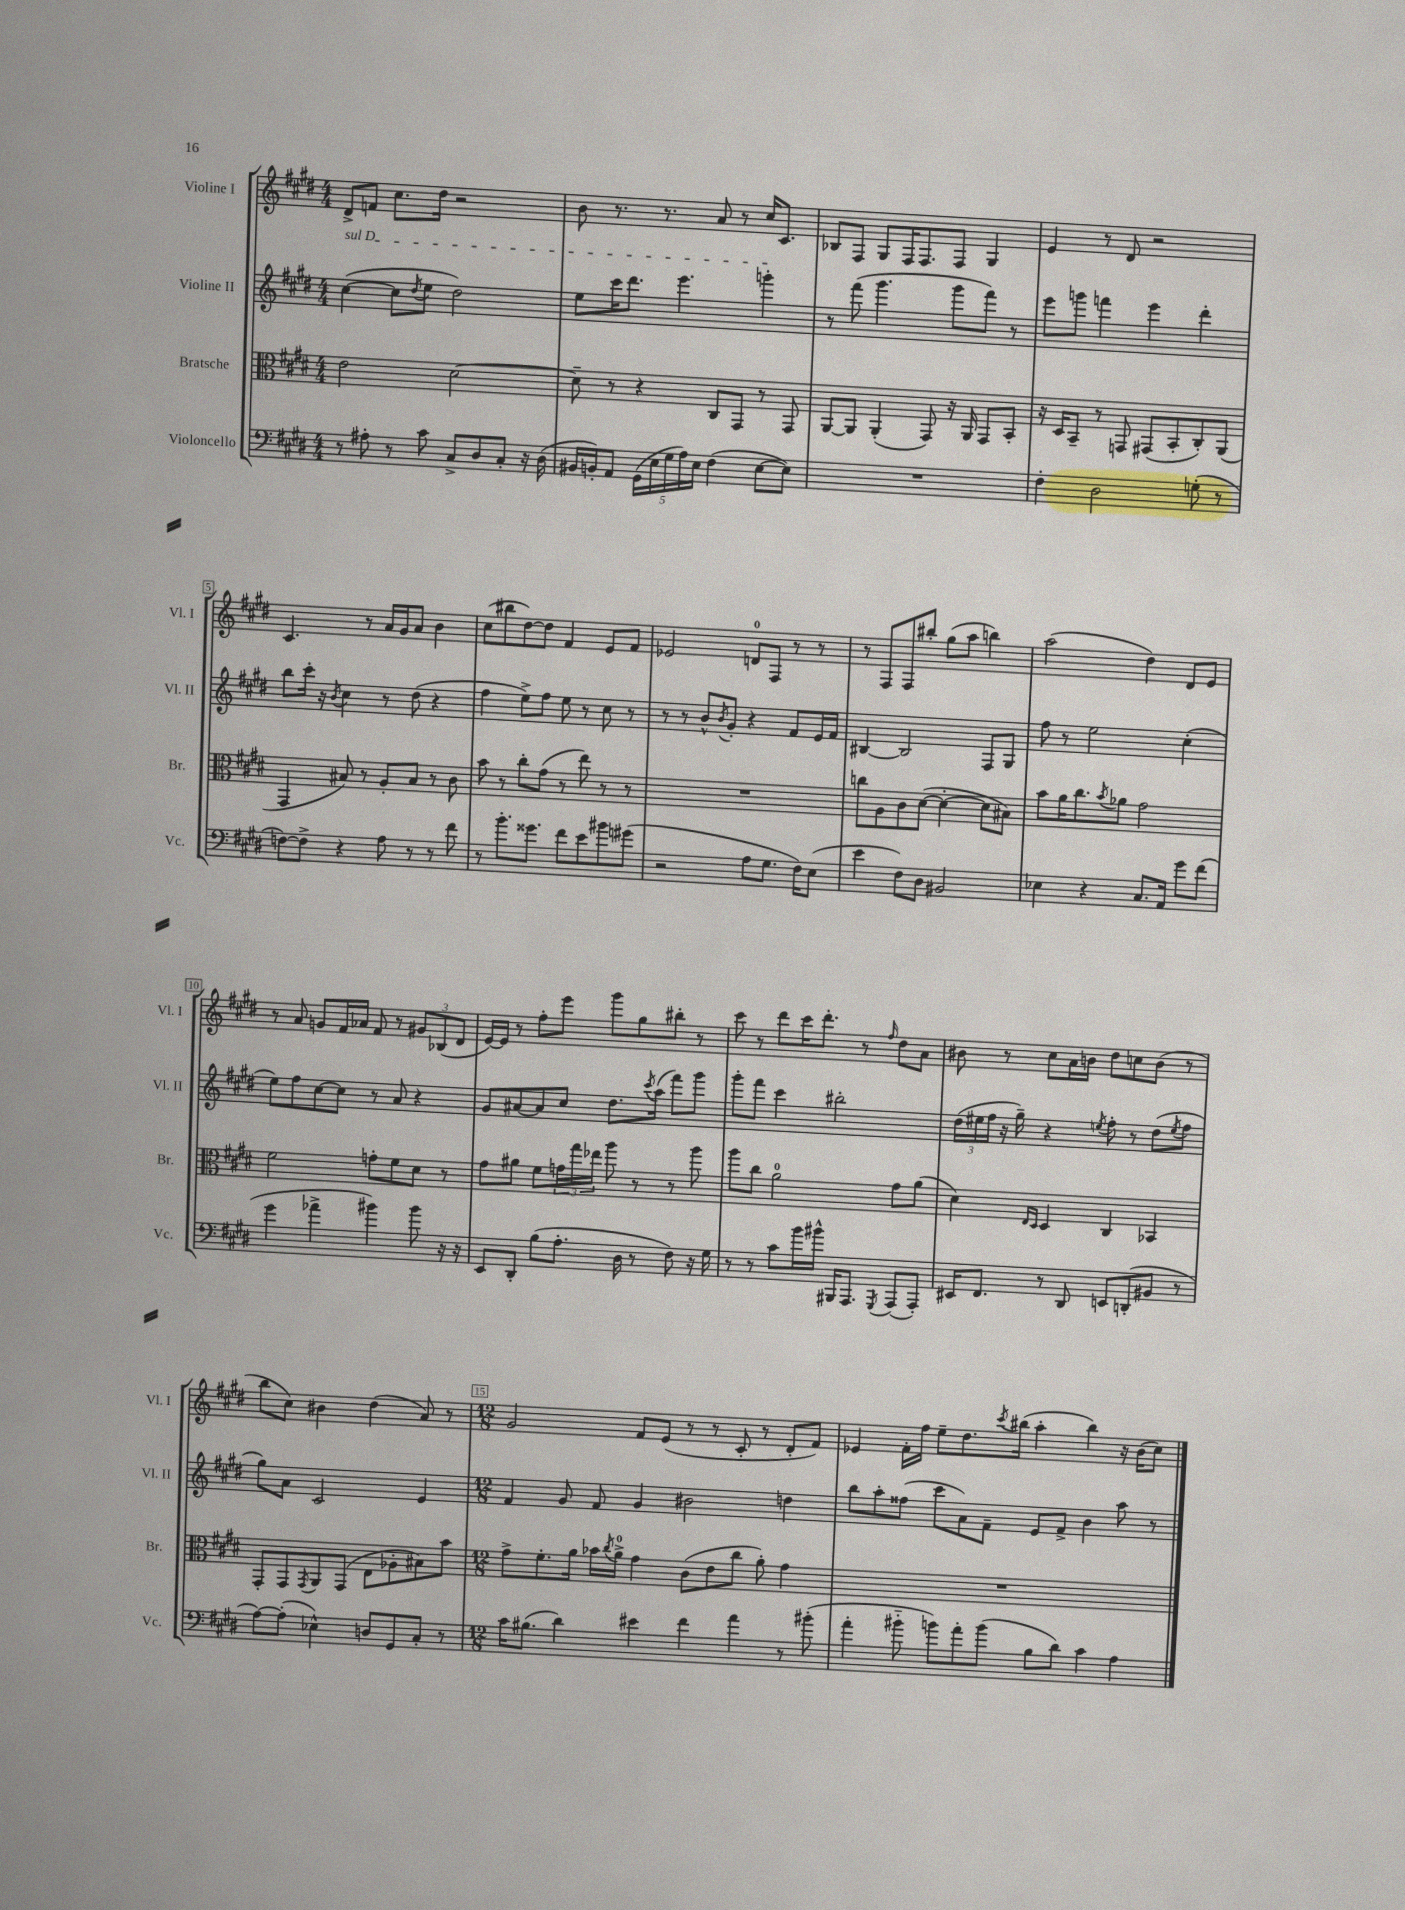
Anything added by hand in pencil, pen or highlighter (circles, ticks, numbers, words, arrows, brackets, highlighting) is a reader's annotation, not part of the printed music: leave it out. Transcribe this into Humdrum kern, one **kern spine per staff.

**kern	**kern	**kern	**kern
*staff4	*staff3	*staff2	*staff1
*clefF4	*clefC3	*clefG2	*clefG2
*k[f#c#g#d#]	*k[f#c#g#d#]	*k[f#c#g#d#]	*k[f#c#g#d#]
*M4/4	*M4/4	*M4/4	*M4/4
8r	2e	([4cc#	8d#^
8A#'	.	.	8f
8r	.	8cc#]	8.cc#
.	.	8qdd#	.
8c#	.	8ee	.
.	.	.	16dd#
8C#^	[2d#	2dd#)	2r
8D#	.	.	.
8C#'	.	.	.
16r	.	.	.
(16D#	.	.	.
=	=	=	=
16BB#	8d#~]	8ee	8b
16BB')	.	.	.
8AA	8r	16ccc#	8.r
.	.	8.ddd#	.
(20GG#	4r	.	.
20E	.	.	.
.	.	.	8.r
20G#	.	.	.
.	.	4.eee	.
20A)	.	.	.
20E	.	.	.
(4F#	8C#	.	8a
.	8GG#	.	8r
[8E	8r	4ggg'	16cc#
.	.	.	8.c#
8E])	8GG#	.	.
=	=	=	=
1r	[8AA	8r	8B-
.	8AA]	(8fff#	8F#
.	(4AA'	4.ggg#	8G#
.	.	.	16F#
.	.	.	8.F#
.	8GG#)	.	.
.	16r	8ggg#	8F#
.	16AA	.	.
.	8GG#	8fff#)	4G#
.	8BB'	8r	.
=	=	=	=
4F#'	16r	8eee	4e
.	16D#	.	.
.	8BB~	8ggg	.
2D#	8r	4fff	8r
.	8GG	.	8d#
.	(8GG#	4eee	2r
.	8BB'	.	.
(8G'	8C#')	4ddd#'	.
8r	(8AA	.	.
=	=	=	=
[8F)	4GG#	8bb	4.c#
8F^]	.	16ccc#'	.
.	.	16r	.
.	.	8qb	.
4r	8B#)	4cc#	.
.	8r	.	8r
8A	8A'	8r	16a
.	.	.	16g#
8r	8B#	(8dd#	8a
8r	8r	4r	4b
8f#	8c#	.	.
=	=	=	=
8r	8b	4ff#	(8cc#
8.b'	8r	.	8bb#
.	8cc#'	8ee^)	[8dd#)
8.g##	.	.	.
.	(8g#	8ff#	8dd#]
8f#	8r	8ee	4f#
8e	8ee)	8r	.
8b#	8r	8cc#	8e
(8g#	8r	8r	8f#
=	=	=	=
2r	1r	8r	2e-
.	.	8r	.
.	.	8b^^	.
.	.	8qb	.
.	.	8g#'	.
8A	.	4r	8d
8.G#	.	.	8F#
.	.	8f#	8r
16F#)	.	.	.
(8E	.	16e	8r
.	.	16f#	.
=	=	=	=
4e	8cc	[4B#	8r
.	8A	.	8F#
8F#)	8c#	2B#]	8F#
8D#	([8d#	.	8bb#'
2BB#	4d#'_	.	(8gg#
.	.	.	8aa
.	8d#]	8F#	4bb)
.	8B#)	8G#	.
=	=	=	=
4E-	8b	8ff#	(2aa
.	16a	8r	.
.	8.cc#	.	.
4r	.	2ee	.
.	8qb	.	.
.	8a-	.	.
8.C#	2g#	.	4dd#)
16AA	.	.	.
8g#	.	(4cc#'	8d#
(8f#	.	.	8e
=	=	=	=
4g#	2f#	8ee)	8r
.	.	8ff#	8a
4a-^	.	[8cc#	8g
.	.	8cc#]	16f#
.	.	.	16a-
4b#)	8g'	8r	8f#
.	8f#	8a	8r
8b#	8d#	4r	12g#
.	.	.	(12B-
16r	8r	.	.
.	.	.	12d#
16r	.	.	.
=	=	=	=
8EE	8g#	8g#	[16e)
.	.	.	16e]
8DD#'	8a#	[8a#	8r
(8B	8f#	8a#]	8ff#'
8.A'	24g	8cc#	8eee
.	24gg#	.	.
.	24ee-	.	.
.	8aa	8.dd#	8ggg#
16D#	.	.	.
8r	8r	.	8gg#
.	.	8qccc#	.
.	.	(16aa	.
8F#)	8r	8fff#)	8bb#'
16r	8aa	8ggg#	8r
16G#	.	.	.
=	=	=	=
8r	8aa	8ggg#'	8ccc#
8r	8cc#	8fff#	8r
8c#	2a	4ccc#	8ddd#
16b	.	.	16ccc#
16b#^^	.	.	8.ddd#'
16BBB#	.	2bb#'	.
8.AAA	.	.	.
.	.	.	8r
8qGGG#	.	.	16qqff#
(8AAA	8g#	.	8dd#
8AAA')	(8a	.	8a
=	=	=	=
16EE#	4d#)	(24dd#	8b#
.	.	24ee#	.
8.FF#	.	.	.
.	.	24ff#	.
.	.	16r	8r
.	.	16gg#~)	.
.	16qqE	.	.
.	16qqD#	.	.
8r	4D#	4r	8cc#
8DD#	.	.	16a
.	.	.	16b
.	.	8qee	.
8EE	4C#	8ff#'	8dd#
(8DD'	.	8r	8cc
8BB#	4BB-	(8dd#	(8b
.	.	8qee	.
8r	.	8ff#	8r
=	=	=	=
[8A)	8GG#'	8gg#)	8bb
(8A']	8GG#	8a	8cc#)
.	8qGG#	.	.
4E-^^)	8AA	2c#	4b#
.	(8GG#	.	.
8D	8E	.	(4dd#
8GG#	8A-'	.	.
8C#'	8B#)	4e	8a)
8r	8b	.	8r
=	=	=	=
*M12/8	*M12/8	*M12/8	*M12/8
16c#	8g#^	4f#	2g#
(8.B#	.	.	.
.	8.f#'	.	.
4d#)	.	8g#	.
.	16a	.	.
.	16b-	8f#	.
.	8qcc#	.	.
.	16a^	.	.
4e#	4g#	4g#	8f#
.	.	.	(8e
4f#	(8c#	2b#	8r
.	8e	.	8r
4a	8cc#	.	8c#'
.	8a')	.	8r
8r	4g#	4dd	8d#'
(8b#'	.	.	8f#)
=	=	=	=
4a'	1.r	8bb	4e-
.	.	8aa'	.
8b#'~	.	(8ff##	16f#'
.	.	.	16ff#
8b)	.	8ccc#	8ee~
8a'	.	8a)	8.dd#
(8b	.	8f#~	.
.	.	.	8qccc#
.	.	.	(16bb#
8B	.	8e	4aa'
8d#)	.	8f#^	.
4c#	.	4b	4bb#)
4A	.	8aa	16r
.	.	.	(16b
.	.	8r	8cc#)
==	==	==	==
*-	*-	*-	*-
